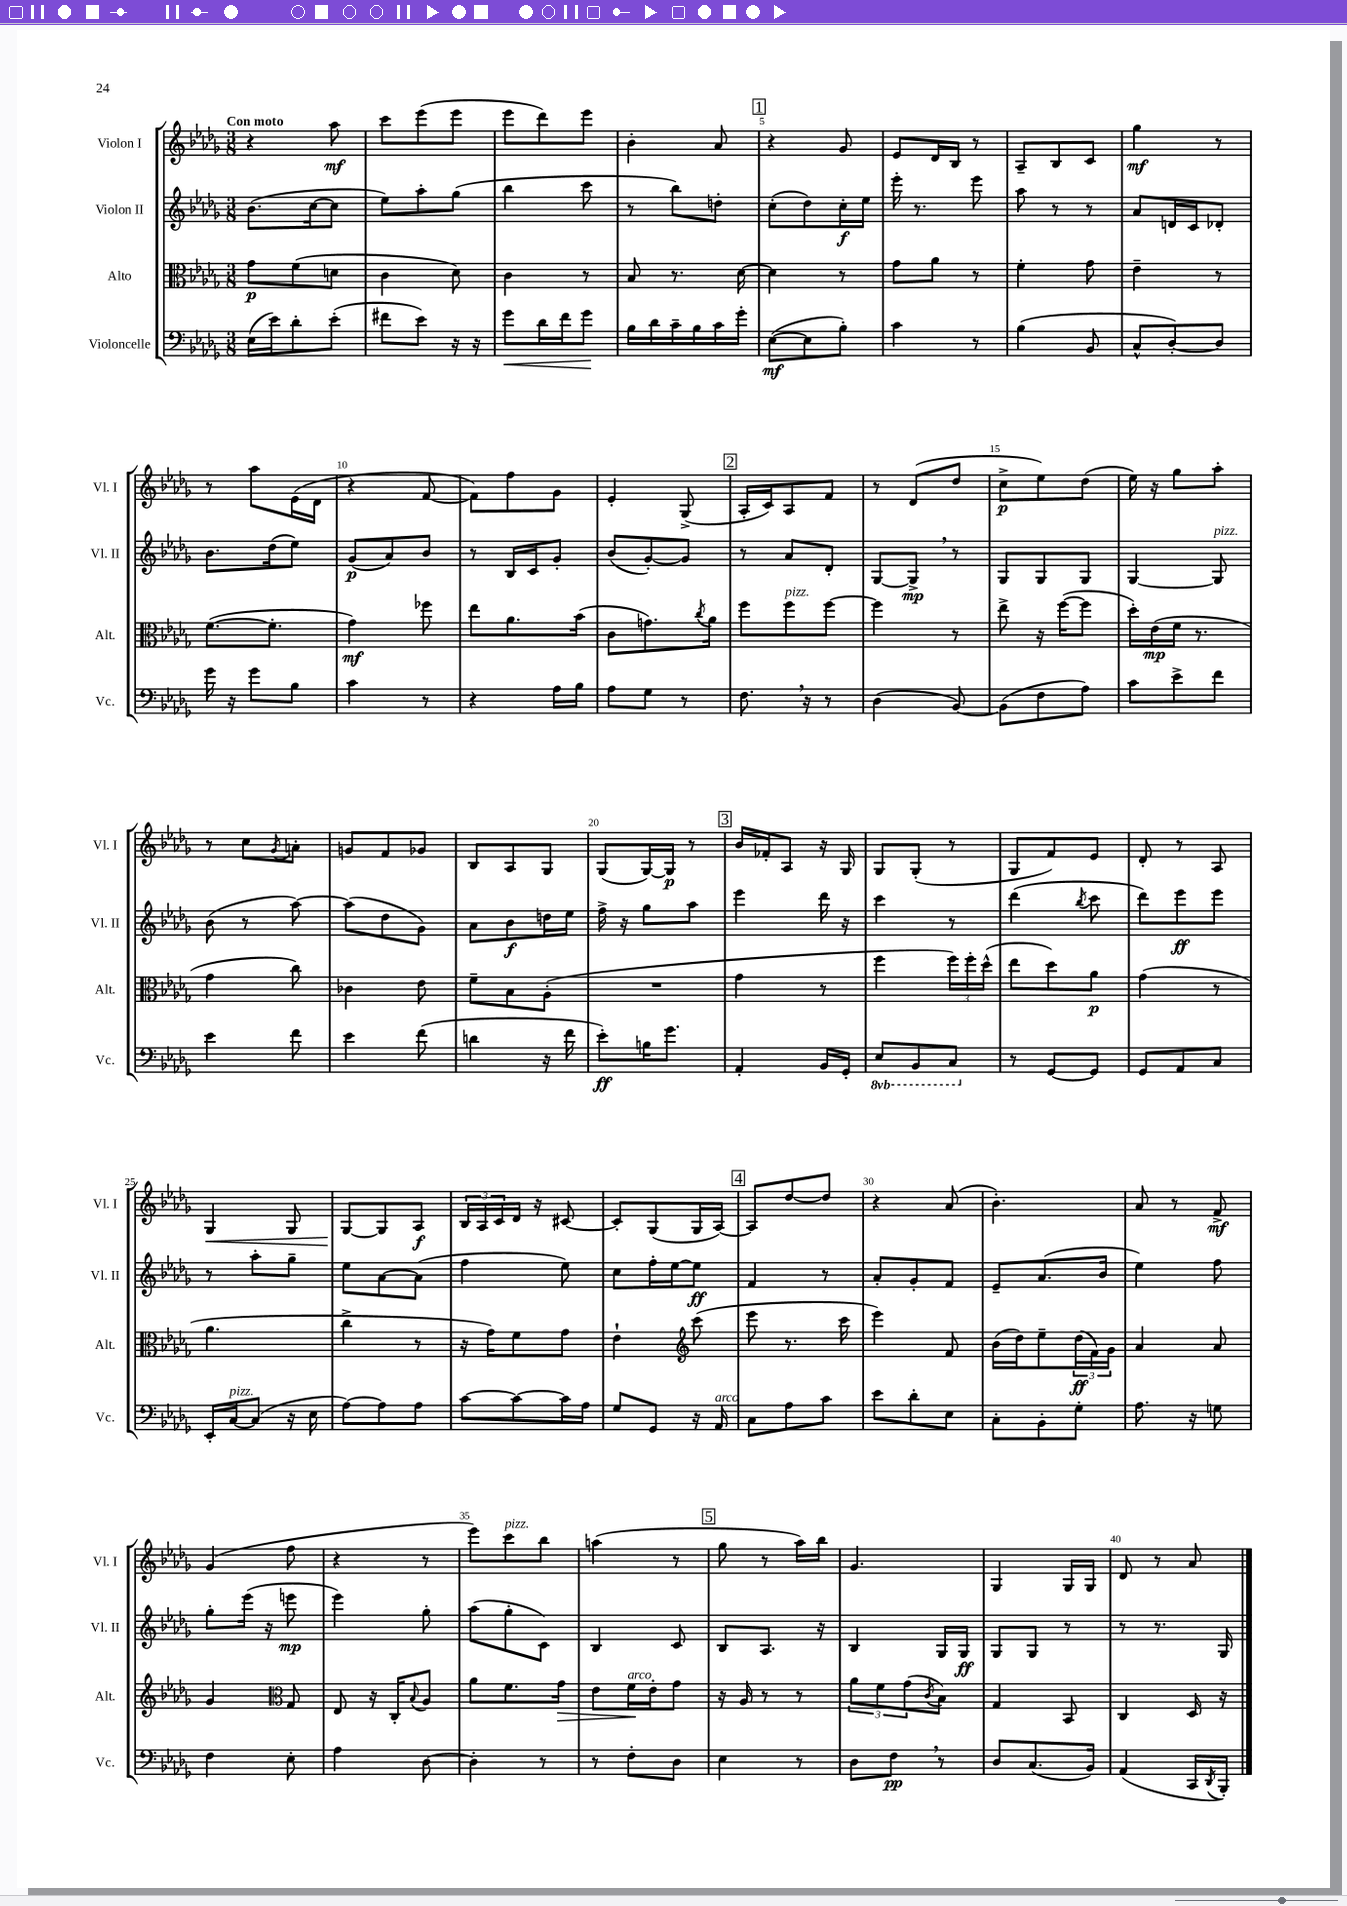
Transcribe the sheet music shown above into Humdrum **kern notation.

**kern	**kern	**kern	**kern
*staff4	*staff3	*staff2	*staff1
*clefF4	*clefC3	*clefG2	*clefG2
*k[b-e-a-d-g-]	*k[b-e-a-d-g-]	*k[b-e-a-d-g-]	*k[b-e-a-d-g-]
*M3/8	*M3/8	*M3/8	*M3/8
(16E-\LL	8g-\L	(8.b-\L	4r
16e-\J)	.	.	.
8d-'\	(8f\	.	.
.	.	[16cc\k	.
(8e-'\J	8d\J	8cc\]J	8aa-\
=	=	=	=
8f#\L	4c\	8ee-\L)	8ccc\L
8e-\J)	.	8aa-'\	(8eee-\
16r	8d-\)	(8gg-\J	8eee-\J
16r	.	.	.
=	=	=	=
8g-\L	4c\	4bb-\	8eee-\L
16d-\L	.	.	8ddd-\)
16f\J	.	.	.
8g-\J	8r	8ccc\	8eee-\J
=	=	=	=
16B-\LL	8B-/	8r	4b-'\
16d-\	.	.	.
16c~\	8.r	8bb-\L)	.
16B-\	.	.	.
16c\	.	8dd'\J	8a-/
16g-'\JJ	[16d-\	.	.
=	=	=	=
([8E-\L	4d-\]	(8cc'\L	4r
8E-\]	.	8dd-\)	.
8B-'\J)	8r	16cc'\L	8g-/
.	.	16ee-\JJ	.
=	=	=	=
4c\	8g-\L	16eee-'\	8e-/L
.	.	8.r	.
.	8a-\J	.	16d-/L
.	.	.	16B-/JJ
8r	8r	8eee-\	8r
=	=	=	=
(4B-\	4f'\	8aa-\	8A-~/L
.	.	8r	8B-/
8BB-/	8g-\	8r	8c/J
=	=	=	=
8C^^/L	4e-~\	8a-/L	4gg-\
[8D-'/)	.	16d/L	.
.	.	16c/J	.
8D-/]J	8r	8d-'/J	8r
=	=	=	=
16g-\	([8.f\L	8.b-\L	8r
16r	.	.	.
8g-\L	.	.	8aa-\L
.	8.f'\]J	(16dd-\k	.
8B-\J	.	8ee-\J)	(16e-\L
.	.	.	16d-\JJ
=	=	=	=
4c\	4g-\)	(8g-/L	4r
.	.	8a-/)	.
8r	8ff-\	8b-/J	[8f/
=	=	=	=
4r	8ee-\L	8r	8f\]L)
.	8.a-\	16B-/LL	8ff\
.	.	16c/J	.
16A-\LL	.	8g-'/J	8g-\J
16B-\JJ	(16b-\Jk	.	.
=	=	=	=
8A-\L	8c\L	(8b-/L	4e-'/
8G-\J	8.g\)	[8g-'/)	.
8r	.	8g-/]J	(8G-^/
.	8qcc/	.	.
.	16a-\Jk	.	.
=	=	=	=
8.F\	8ff\L	8r	16A-'/LL
.	.	.	16c/J)
.	8ff\	8a-/L	8A-/
16r	.	.	.
8r	[8ff\J	8d-'/J	8f/J
=	=	=	=
(4D-\	4ff\]	[8G-/L	8r
.	.	8G-^/]J	(8d-/L
[8BB-/)	8r	8r	8dd-/J
=	=	=	=
(8BB-\]L	8ee-^\	8G-/L	8cc^\L
8F\	16r	8G-/	8ee-\)
.	([16ff\LK	.	.
8A-\J)	8ff\]J	8G-/J	(8dd-\J
=	=	=	=
8c\L	16dd-'\LL)	[4G-/	16ee-\)
.	(16e-\	.	16r
8e-^\	16f\JJ	.	8gg-\L
.	8.r	.	.
8f\J	.	8G-/]	8aa-'\J
=	=	=	=
4e-\	4g-\	(8b-\	8r
.	.	8r	8cc\L
.	.	.	8qg-/
8f\	8cc\)	[8aa-\)	8a'\J
=	=	=	=
4e-\	4c-\	(8aa-\]L	8g/L
.	.	8dd-\	8f/
(8f\	8e-\	8g-\J)	8g-/J
=	=	=	=
4d\	8f~\L	8a-\L	8B-/L
.	8B-\	8b-\	8A-/
16r	(8A-'\J	16dd\L	8G-/J
16f\	.	16ee-\JJ	.
=	=	=	=
8e-'\L)	4.r	16ff^\	(8G-/L
.	.	16r	.
16B\K	.	8gg-\L	[16G-/L)
8.g-\J	.	.	16G-/]JJ
.	.	8aa-\J	8r
=	=	=	=
4AA-'/	4g-\	4eee-\	16b-/LL
.	.	.	16f-'/J
.	.	.	8A-/J
16BB-/LL	8r	16ddd-\	16r
16GG-'/JJ	.	16r	16G-/
=	=	=	=
8EE-/L	4ff\	4ccc\	8G-/L
8BBB-/	.	.	(8G-'/J
8CC/J	24ff\LL)	8r	8r
.	24ff'\	.	.
.	(24dd-^^\JJ	.	.
=	=	=	=
8r	8ee-\L	(4ddd-\	8G-/L
[8GG-/L	8dd-\)	.	8f/)
.	.	8qbb-/	.
8GG-/]J	8a-\J	8ccc\	8e-/J
=	=	=	=
8GG-/L	(4g-\	8ddd-\L)	8d-'/
8AA-/	.	8eee-\	8r
8C/J	8r	8eee-\J	8A-/
=	=	=	=
16EE-'/LL	4.a-\	8r	4G-/
[16C/J	.	.	.
(8C/]J	.	8aa-'\L	.
16r	.	8gg-~\J	8G-/
16E-\	.	.	.
=	=	=	=
[8A-\L)	4cc^\	8ee-\L	[8G-/L
8A-\]	.	[8a-\	8G-/]
8A-\J	8r	(8a-\]J	8A-/J
=	=	=	=
[8c\L	16r	4ff\	24B-/LL
.	.	.	24A-/
.	16g-\LK)	.	.
.	.	.	24c/
8c\_	8f\	.	16d-/JJ
.	.	.	16r
16c\]L	8g-\J	8ee-\)	[8c#/
16A-\JJ	.	.	.
=	=	=	=
8G-/L	4e-`\	8cc\L	8c#'/]L
8GG-/J	.	16ff'\L	(8G-/
.	.	[16ee-\J	.
*	*clefG2	*	*
16r	(8ccc\	8ee-\]J	16G-/L
16AA-/	.	.	[16A-/JJ)
=	=	=	=
8C\L	8eee-\	4f/	8A-/]L
8A-\	8.r	.	[8dd-/
8c\J	.	8r	8dd-/]J
.	16ccc\	.	.
=	=	=	=
8e-\L	4eee-\)	8a-'/L	4r
8d-'\	.	8g-'/	.
8E-\J	8f/	8f/J	(8a-/
=	=	=	=
8C'\L	(16b-\LL	8e-~/L	4.b-'\)
.	16dd-\J)	.	.
8BB-'\	8ee-~\	(8.a-/	.
8G-'\J	(24dd-\L	.	.
.	24f\)	.	.
.	.	16b-/Jk	.
.	24g-\JJ	.	.
=	=	=	=
8.A-\	4a-/	4ee-\)	8a-/
.	.	.	8r
16r	.	.	.
8G\	8a-/	8ff\	8f^/
=	=	=	=
4F\	4g-/	8gg-'\L	(4g-/
.	.	(16eee-\Jk	.
.	.	16r	.
*	*clefC3	*	*
8E-'\	8G-/	8eee\	8ff\
=	=	=	=
4A-\	8E-/	4eee-\)	4r
.	16r	.	.
.	16C'/LK	.	.
.	8qqB-/	.	.
[8D-\	8A-/J	8gg-'\	8r
=	=	=	=
4D-'\]	8a-\L	(8aa-\L	8eee-\L)
.	8.f\	8gg-'\	8ccc\
8r	.	8c\J)	8bb-\J
.	16g-\Jk	.	.
=	=	=	=
8r	8e-\L	4B-/	(4aa\
8F'\L	16f\L	.	.
.	16e-'\J	.	.
8D-\J	8g-\J	8c/	8r
=	=	=	=
4E-\	16r	8B-/L	8gg-\
.	16A-/	.	.
.	8r	8.A-/J	8r
8r	8r	.	16aa-\LL)
.	.	16r	16bb-\JJ
=	=	=	=
8D-\L	12a-\L	4B-/	4.g-/
.	12f\	.	.
8F\J	.	.	.
.	(12g-\	.	.
.	8qc/	.	.
8r	8B-\J)	16G-/LL	.
.	.	16G-/JJ	.
=	=	=	=
8D-/L	4G-/	8G-/L	4G-/
(8.C/	.	8G-/J	.
.	8BB-/	8r	16G-/LL
16BB-/Jk)	.	.	16G-/JJ
=	=	=	=
(4AA-/	4C/	8r	8d-/
.	.	8.r	8r
16CC/LL	16D-/	.	8a-/
8qDD-/	.	.	.
16BBB-'/JJ)	16r	16G-/	.
==	==	==	==
*-	*-	*-	*-
